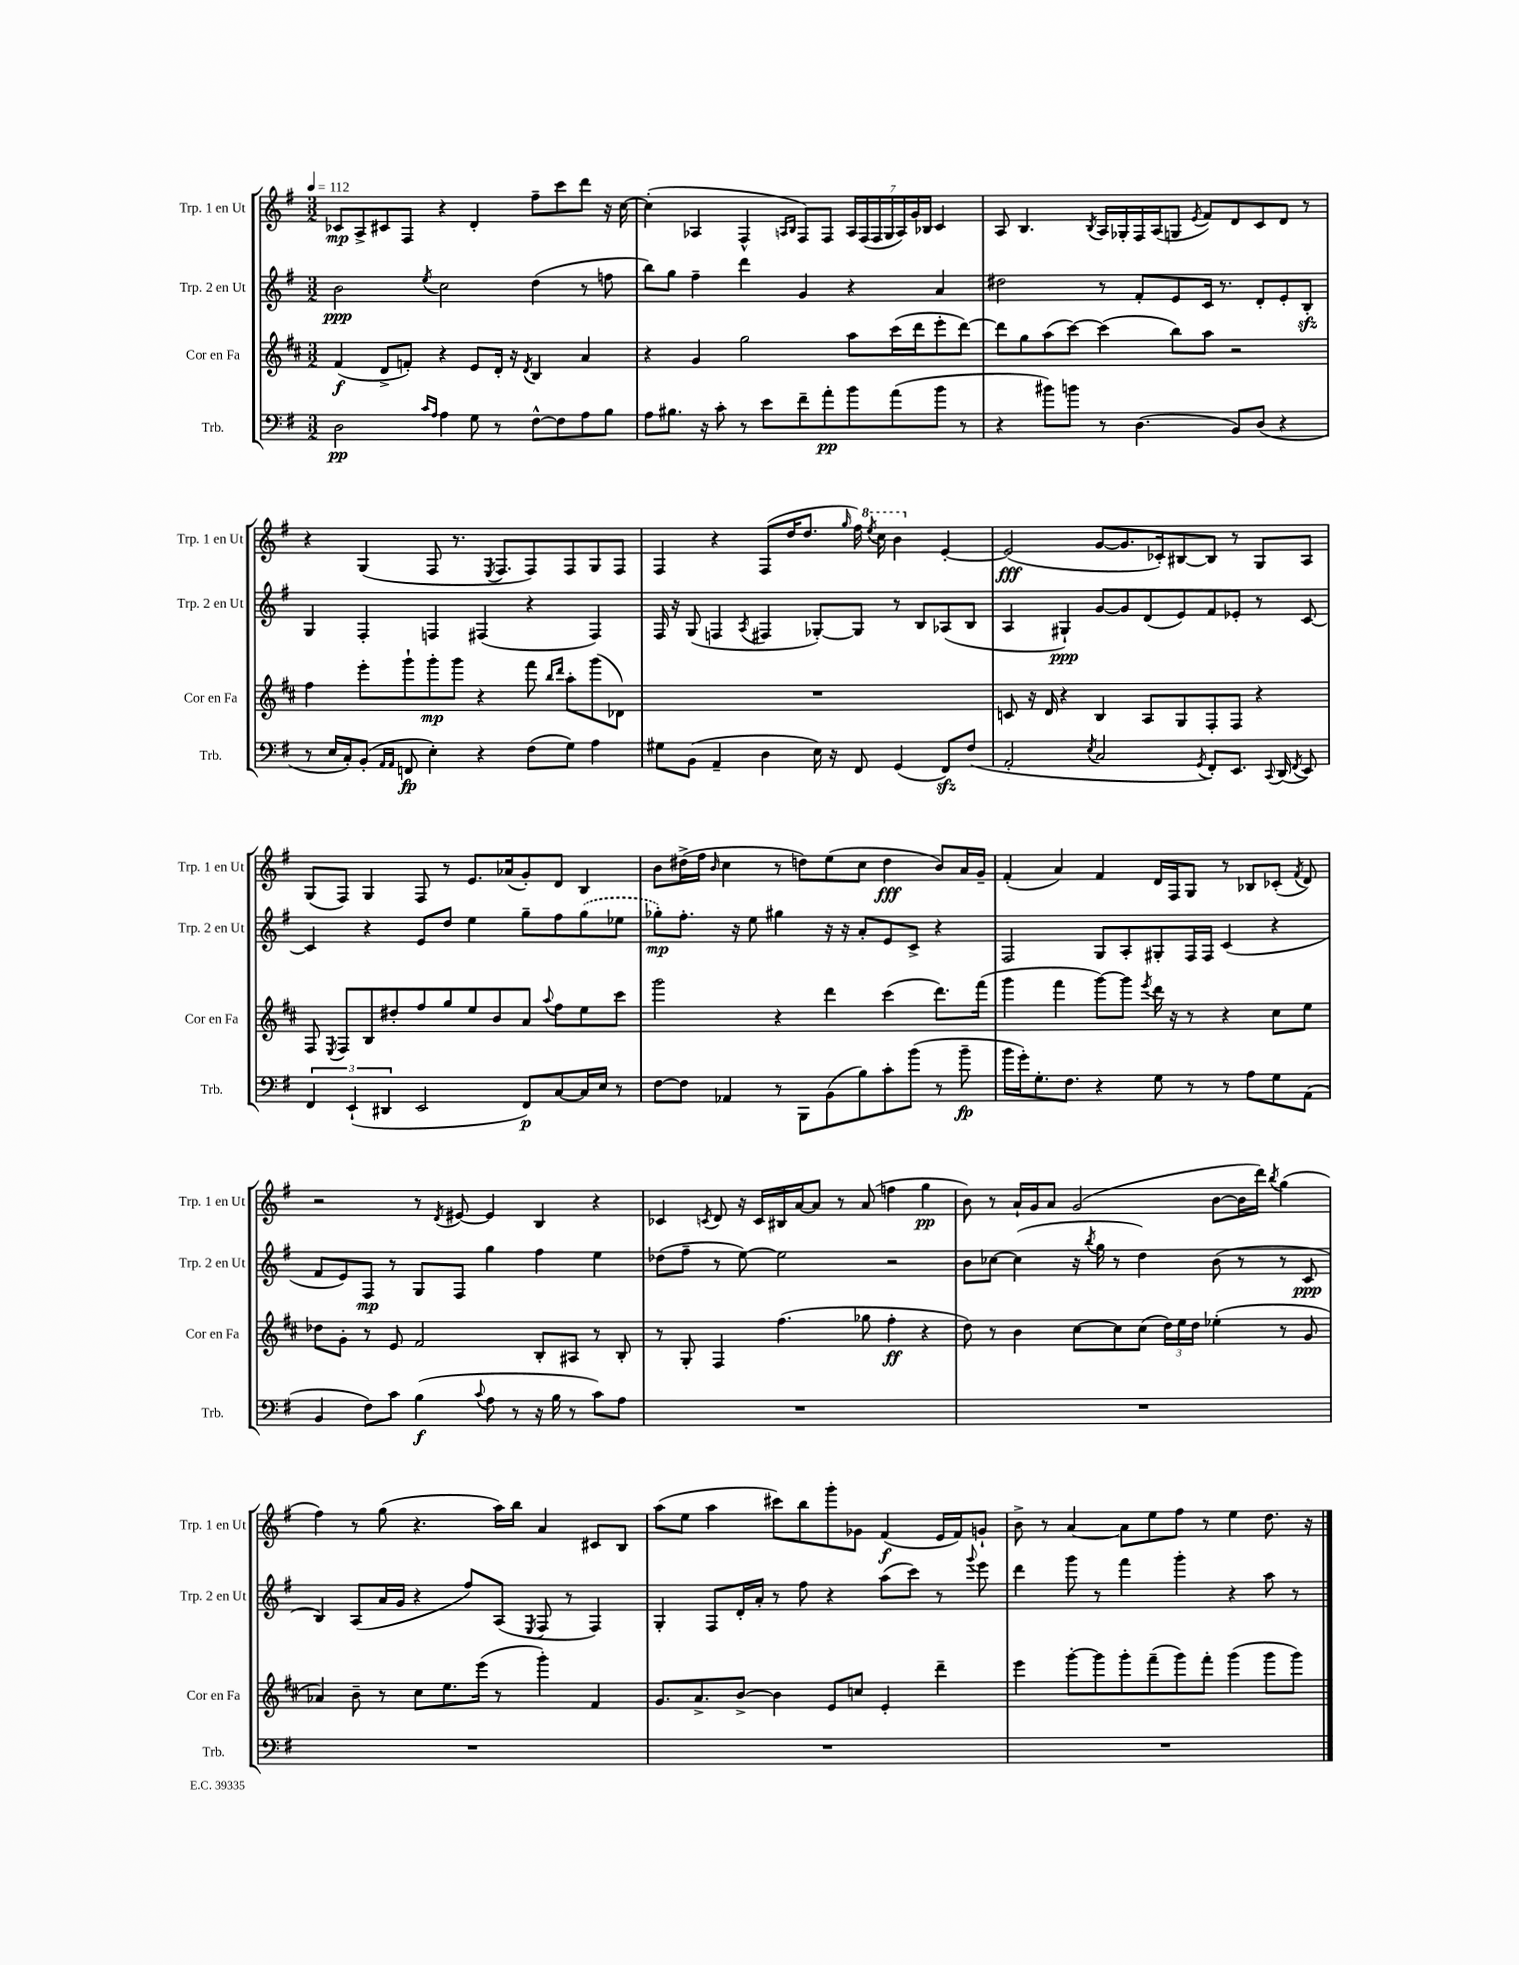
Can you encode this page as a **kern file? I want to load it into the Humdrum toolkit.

**kern	**kern	**kern	**kern
*staff4	*staff3	*staff2	*staff1
*clefF4	*clefG2	*clefG2	*clefG2
*k[f#]	*k[f#c#]	*k[f#]	*k[f#]
*M3/2	*M3/2	*M3/2	*M3/2
*MM112	*MM112	*MM112	*MM112
2D	(4f#	2b	8c-
.	.	.	8A^
.	8d^	.	8c#
.	8f')	.	8F#
16qqc	.	.	.
16qqA	.	8qee	.
4A	4r	2cc	4r
8G	8e	.	4d'
8r	16d'	.	.
.	16r	.	.
.	8qd	.	.
[8F#^^	4B	(4dd	8ff#~
8F#]	.	.	8ccc
8A	4a	8r	8ddd
8B	.	8ff	16r
.	.	.	[16cc
=	=	=	=
8A	4r	8bb)	(4cc']
8.B#	.	8gg	.
.	4g	4ff#~	4A-
16r	.	.	.
8c'	.	.	.
8r	2gg	4ddd	4F#^^
8e	.	.	.
.	.	.	16qqA
.	.	.	16qqB
8f#~	.	4g	8F#)
8a'	.	.	8F#
8b	8aa	4r	28A
.	.	.	(28F#
.	.	.	28F#
.	.	.	28G
(8a	(16ccc#	.	.
.	.	.	28A)
.	.	.	28g
.	16ddd	.	.
.	.	.	28B-
8b	8eee'	4a	4c
8r	[8ddd)	.	.
=	=	=	=
4r	8ddd]	2dd#	8A
.	8gg	.	4.B
8b#)	(8aa	.	.
8b	[8ccc#)	.	.
.	.	.	8qB
8r	(4ccc#]	8r	16A
.	.	.	16G-'
(4.D	.	8f#'	16F#
.	.	.	(16A
.	8bb)	8e	8G
.	.	.	8qe
.	8aa	16c	8f#)
.	.	8.r	.
8BB)	2r	.	8d
(8D	.	8d'	8c
4r	.	8e'	8d
.	.	8B'	8r
=	=	=	=
8r	4ff#	4G	4r
16E	.	.	.
16C')	.	.	.
(8BB'	8eee'	4F#'	(4G
16qqAA	.	.	.
16qqAA	.	.	.
8FF	8ggg`	.	.
4E')	8ggg'	4F	8F#
.	8ggg	.	8.r
4r	4r	(4F#	.
.	.	.	8qE
.	.	.	8.F#
(8F#	8fff#	4r	8F#)
.	16qqbb	.	.
.	16qqddd	.	.
8G)	8aa'	.	8F#
4A	(8ggg	4F#)	8G
.	8d-)	.	8F#
=	=	=	=
8G#	1.r	16F#	4F#
.	.	16r	.
(8BB	.	(8G	.
4AA~	.	4F	4r
.	.	8qA	.
4D	.	4F#	(8F#
.	.	.	16dd
.	.	.	8.dd
16E)	.	[8G-')	.
16r	.	.	.
.	.	.	16qqgg
8FF#	.	8G-]	16ff#)
.	.	.	8qeee
.	.	.	16ccc
(4GG	.	8r	4bb
.	.	8B	.
8FF#)	.	(8A-	[4e'
(8F#	.	8B	.
=	=	=	=
2AA'	8c	4A	(2e]
.	16r	.	.
.	16d	.	.
.	4r	4G#`)	.
8qE	.	.	.
2C	4B	[8g	[8g
.	.	8g]	8.g]
.	8A	(8d	.
.	.	.	16c-')
.	8G	8e)	[8B#
8qGG	.	.	.
8FF#')	8F#'	8f#	8B#]
8.EE	8F#	8e-'	8r
.	4r	8r	8G
8qqCC	.	.	.
(16DD	.	.	.
8qFF#	.	.	.
8EE)	.	[8c	8A
=	=	=	=
6FF#	8F#	4c]	(8G
.	8qE	.	.
.	8F#	.	8F#)
(6EE`	.	.	.
.	8B	4r	4G
6DD#	.	.	.
.	8dd#'	.	.
2EE	8ff#	8e	8F#
.	8gg	8dd	8r
.	8ee	4ee	8.e
.	8b	.	.
.	.	.	(16a-
8FF#)	8a	8gg~	8g')
.	8qqaa	.	.
[8C	8ff#	8ff#	8d
16C]	8ee	(8gg	4B
16E	.	.	.
8r	8ccc#	8ee-	.
=	=	=	=
[8F#	2ggg	8gg-')	8b
8F#]	.	8.ff#'	(16dd#^
.	.	.	16ff#
.	.	.	16qqb
4AA-	.	.	4cc
.	.	16r	.
.	.	8ee	.
8r	4r	4gg#	8r
8BBB	.	.	8dd)
(8BB	4ddd	16r	(8ee
.	.	16r	.
8B)	.	8a'	8cc
8c'	(4ccc#	8e	4dd
(8b	.	8c^	.
8r	8.ddd)	4r	8b)
8b~	.	.	16a
.	(16fff#	.	16g~
=	=	=	=
16b	4ggg	2F#	(4f#'
16g')	.	.	.
8.G'	.	.	.
.	4fff#	.	4a)
8.F#	.	.	.
4r	[8ggg)	8G	4f#
.	8ggg]	8A'	.
.	8qeee	.	.
8G	16ddd	8G#'	16d
.	16r	.	16F#
8r	8r	16F#	8G
.	.	16F#	.
8r	4r	(4c	8r
8A	.	.	8B-
8G	8cc#	4r	(8c-'
.	.	.	8qf#
(8AA	8ee	.	8d)
=	=	=	=
4BB	8dd-	8f#	2r
.	8g'	8e)	.
8F#)	8r	8F#	.
8c	8e	8r	.
(4B	2f#	8G	8r
.	.	.	8qd
.	.	8F#	[8e#
8qqc	.	.	.
8A	.	4gg	4e#]
8r	.	.	.
16r	8B'	4ff#	4B
16B	.	.	.
8r	8A#	.	.
8c)	8r	4ee	4r
8A	8B'	.	.
=	=	=	=
1.r	8r	(8dd-	4c-
.	8G'	8ff#~	.
.	.	.	8qc
.	4F#	8r	8d
.	.	[8ee)	16r
.	.	.	16c
.	(4.ff#	2ee]	16B#
.	.	.	[16a
.	.	.	8a]
.	.	.	8r
.	8gg-	.	(8a
.	4ff#'	2r	4ff
.	4r	.	4gg
=	=	=	=
1.r	8dd)	8b	8b)
.	8r	[8cc-	8r
.	4b	(4cc-]	16a`
.	.	.	16g
.	.	.	8a
.	[8cc#	16r	(2g
.	.	8qbb	.
.	.	16gg	.
.	8cc#]	8r	.
.	(8cc#	4dd)	.
.	24dd)	.	.
.	24ee	.	.
.	24dd	.	.
.	(4ee-'	(8b	[8b
.	.	8r	16b]
.	.	.	16ddd)
.	.	.	8qbb
.	8r	8r	(4gg
.	8g	8c	.
=	=	=	=
1.r	4a-)	4B)	4ff#)
.	8b~	(8A	8r
.	8r	16a	(8gg
.	.	16g	.
.	8cc#	4r	4.r
.	8.ee	.	.
.	.	8ff#)	.
.	(16eee	.	.
.	8r	(8A	16aa)
.	.	.	16bb
.	.	8qE	.
.	4ggg')	8F#	4a
.	.	8r	.
.	4f#	4F#)	8c#
.	.	.	8B
=	=	=	=
1.r	8.g	4G'	(8aa
.	.	.	8ee
.	8.a^	.	.
.	.	8F#	4aa
.	[8b^	16d'	.
.	.	16a'	.
.	4b]	8r	8ccc#)
.	.	8ff#	8bb
.	8e	4r	8ggg'
.	8cc	.	8g-
.	4e'	(8aa	(4f#
.	.	8ccc)	.
.	4ddd~	8r	16e
.	.	.	16f#)
.	.	8qqggg	.
.	.	8eee	8g`
=	=	=	=
1.r	4eee	4ddd	8b^
.	.	.	8r
.	[8ggg'	8ggg	[4a
.	8ggg]	8r	.
.	8ggg'	4fff#	8a]
.	(8fff#~	.	8ee
.	8ggg)	4ggg'	8ff#
.	8fff#'	.	8r
.	(4ggg	4r	4ee
.	8ggg	8aa	8.dd
.	8ggg)	8r	.
.	.	.	16r
==	==	==	==
*-	*-	*-	*-
